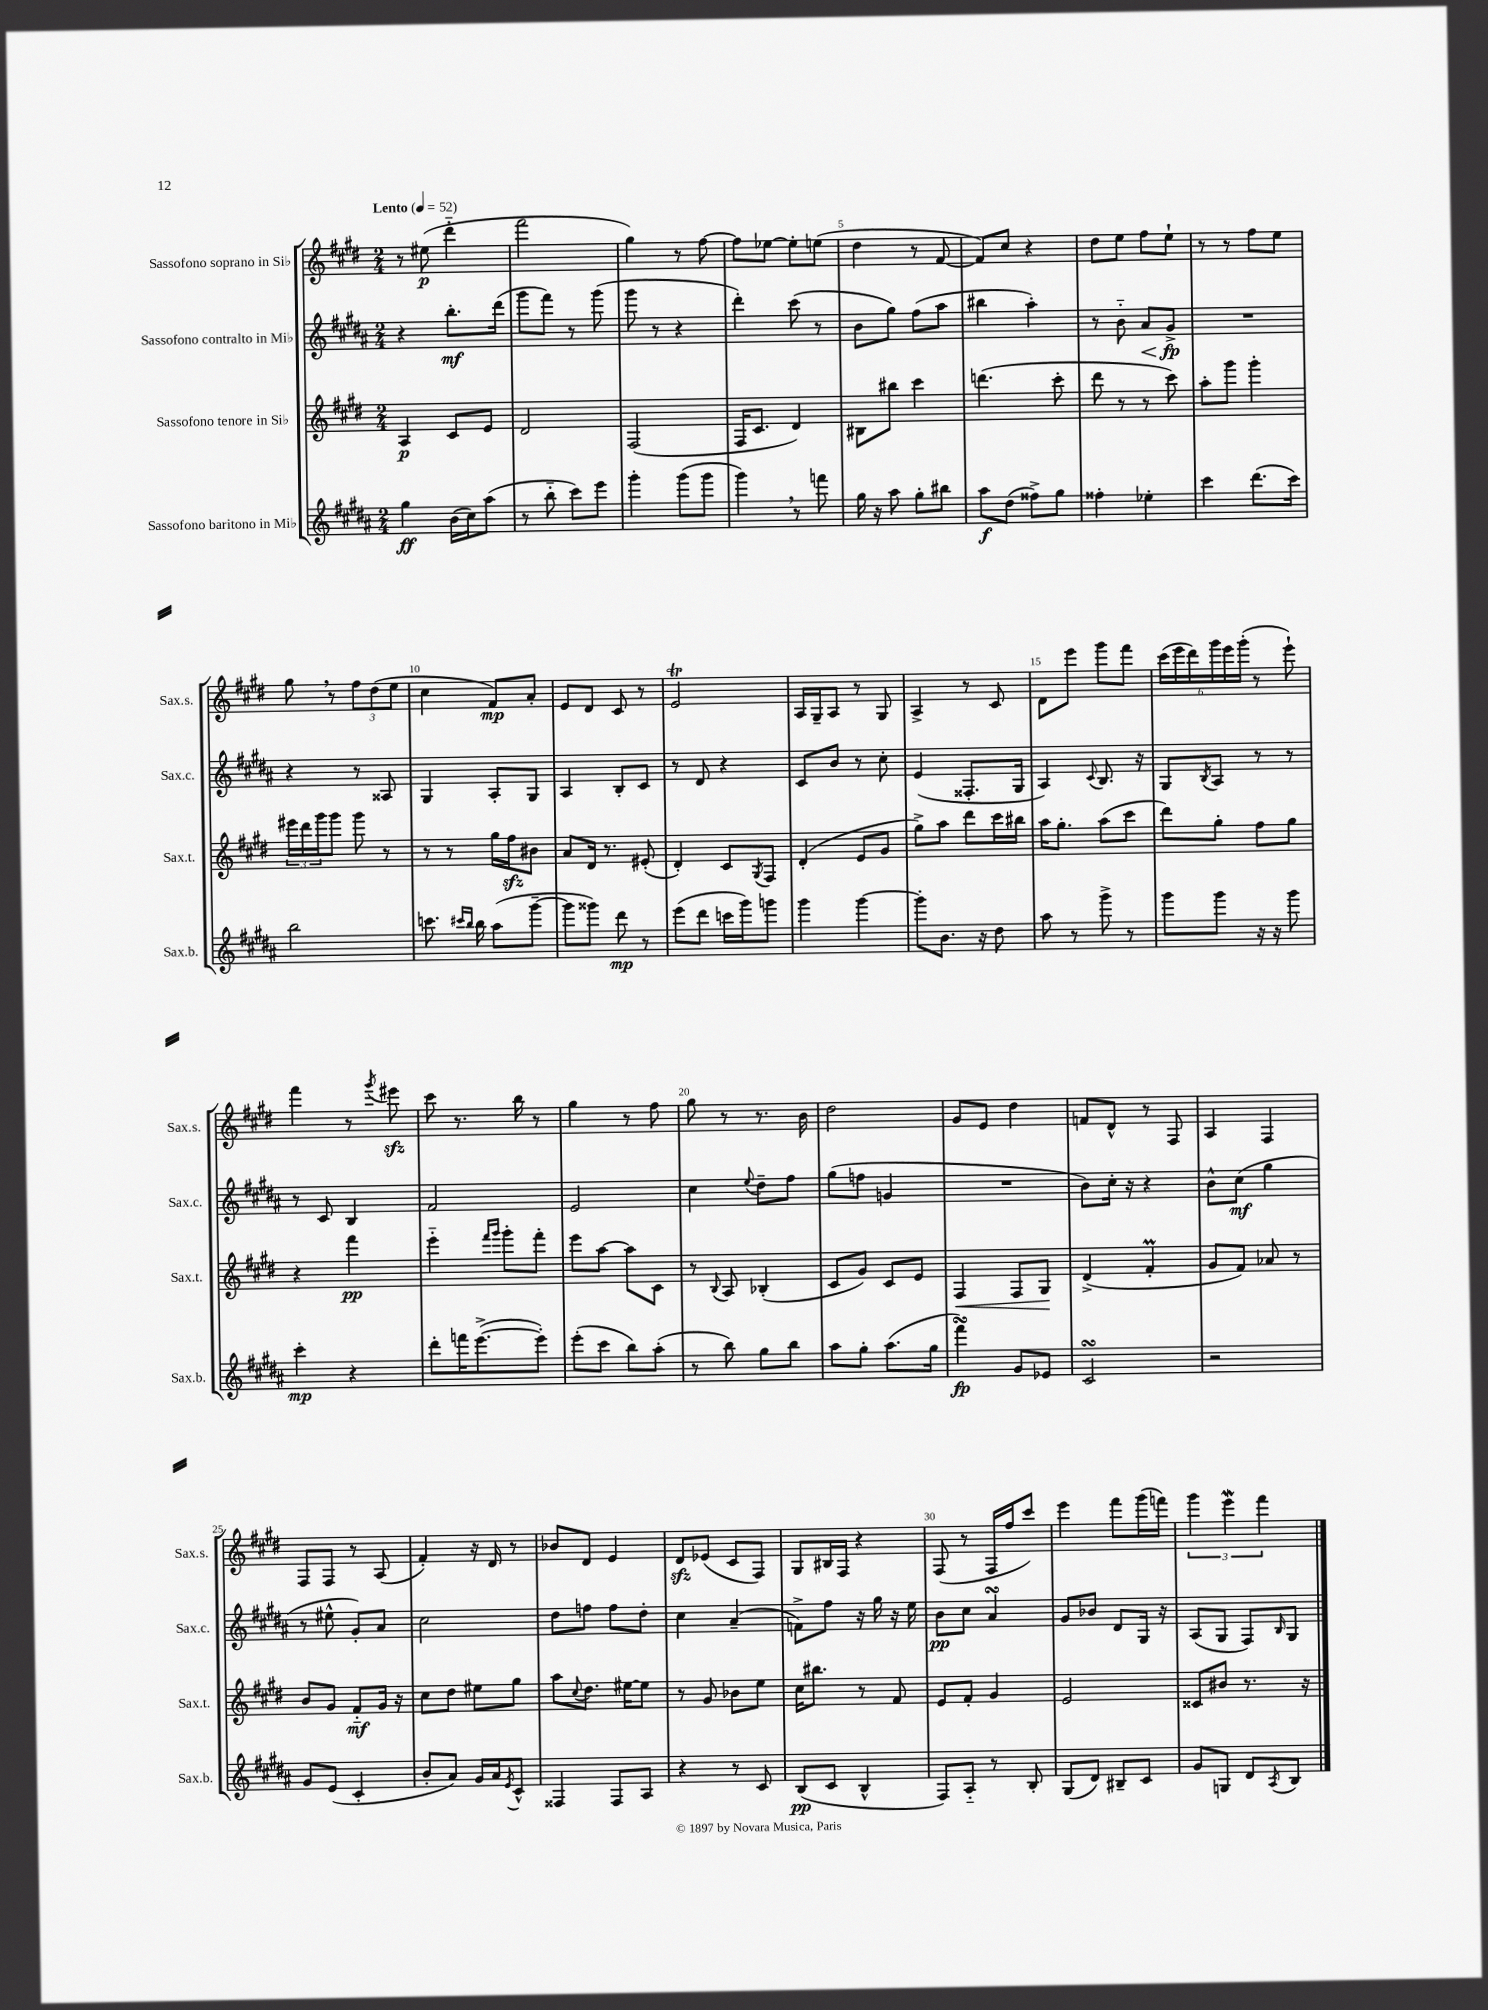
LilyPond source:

<<
\new StaffGroup <<
\new Staff = "s0" \with { instrumentName = "Sassofono soprano in Sib" shortInstrumentName = "Sax.s." } {
    \clef treble \key e \major \numericTimeSignature \time 2/4 \tempo "Lento" 4 = 52
    r8 eis''8\p( dis'''4-_ |
    fis'''2 |
    gis''4) r8 fis''8~ |
    fis''8 ees''8~ ees''8-. e''8( |
    dis''4 r8 fis'8~ |
    fis'8) cis''8 r4 |
    dis''8 e''8 fis''8 e''8-! |
    r8 r8 fis''8 e''8 |
    gis''8 \breathe r8 \tuplet 3/2 { fis''8 dis''8( e''8 } |
    cis''4 fis'8\mp) a'8-. |
    e'8 dis'8 cis'8 r8 |
    e'2\trill |
    a16 gis16-- a8 r8 gis8 |
    a4-> r8 cis'8 |
    dis'8 e'''8 gis'''8 fis'''8 |
    \tuplet 6/4 { cis'''16( e'''16 dis'''16) gis'''16 e'''16 gis'''16-.( } r8 e'''8-!) |
    fis'''4 r8 \acciaccatura { gis'''8 } eis'''8\sfz |
    cis'''8 r8. b''16 r8 |
    gis''4 r8 fis''8 |
    gis''8 r8 r8. b'16 |
    dis''2 |
    gis'8 e'8 dis''4 |
    f'8 dis'8-^ r8 fis8 |
    a4 fis4 |
    fis8 fis8 r8 a8( |
    fis'4-.) r16 dis'16 r8 |
    bes'8 dis'8 e'4 |
    dis'8\sfz ees'8( cis'8 fis8) |
    gis8 bis16 fis16 r4 |
    fis8( r8 fis16 fis''16 cis'''8) |
    e'''4 fis'''8 gis'''16( f'''16) |
    \tuplet 3/2 { gis'''4 e'''4\mordent fis'''4 } \bar "|." |
}
\new Staff = "s1" \with { instrumentName = "Sassofono contralto in Mib" shortInstrumentName = "Sax.c." } {
    \clef treble \key b \major \numericTimeSignature \time 2/4
    r4 b''8.-.\mf dis'''16( |
    gis'''8 fis'''8) r8 gis'''8( |
    gis'''8 r8 r4 |
    dis'''4-.) cis'''8( r8 |
    b'8 gis''8) fis''8( ais''8 |
    bis''4 ais''4-.) |
    r8 b'8-_ ais'8\< gis'8->\fp\! |
    R2 |
    r4 r8 aisis8 |
    gis4 ais8-. gis8 |
    ais4 b8-. cis'8 |
    r8 dis'8 r4 |
    cis'8 b'8 r8 cis''8-. |
    e'4( fisis8.-. gis16 |
    ais4) \appoggiatura { cis'8 } b8. r16 |
    gis8 \acciaccatura { b8 } ais8 r8 r8 |
    r8 cis'8 b4 |
    fis'2 |
    e'2 |
    cis''4 \appoggiatura { e''8 } dis''8-- fis''8 |
    gis''8( f''8 g'4 |
    R2 |
    b'8) cis''16-. r16 r4 |
    b'8-^ cis''8\mf( gis''4 |
    r8 eis''8-^ gis'8-.) ais'8 |
    cis''2 |
    dis''8 f''8 f''8 dis''8-. |
    cis''4 ais'4--( |
    f'8->) fis''8 r16 gis''16 r16 e''16 |
    b'8\pp cis''8 ais'4\turn |
    gis'8 bes'8 dis'8 gis16 r16 |
    ais8( gis8 fis8) \grace { b16 } gis8 \bar "|." |
}
\new Staff = "s2" \with { instrumentName = "Sassofono tenore in Sib" shortInstrumentName = "Sax.t." } {
    \clef treble \key e \major \numericTimeSignature \time 2/4
    a4\p cis'8 e'8 |
    dis'2 |
    fis2( |
    fis16 cis'8. dis'4) |
    bis8 bis''8 cis'''4 |
    d'''4.( cis'''8-. |
    dis'''8 r8 r8 cis'''8) |
    a''8-. gis'''8 gis'''4-. |
    \tuplet 3/2 { eis'''16 dis'''16 gis'''16 } gis'''8 gis'''8 r8 |
    r8 r8 gis''16 fis''16\sfz bis'8 |
    a'8 dis'16 r8. eis'8-.( |
    dis'4-.) cis'8 \acciaccatura { gis8 } fis8 |
    dis'4-.( e'8 gis'8 |
    gis''8->) a''8 dis'''8 cis'''16 bis''16 |
    a''16 gis''8.-. a''8( cis'''8 |
    dis'''8) gis''8-. fis''8 gis''8 |
    r4 fis'''4\pp |
    e'''4-_ \grace { fis'''16 gis'''16 } gis'''8-. fis'''8-. |
    e'''8 a''8~ a''8 cis'8 |
    r8 \appoggiatura { b8 } a8 bes4-.( |
    cis'8 gis'8) cis'8 e'8 |
    fis4\< fis8 gis8\! |
    dis'4->( fis'4-.\prall |
    gis'8 fis'8) aes'8 r8 |
    b'8 gis'8 fis'8-_\mf gis'16 r16 |
    cis''8 dis''8 eis''8 gis''8 |
    a''8 \appoggiatura { cis''8 } dis''8. eis''16~ eis''8 |
    r8 gis'8 bes'8 e''8 |
    cis''16 bis''8. r8 fis'8 |
    e'8 fis'8-. gis'4 |
    e'2 |
    cisis'8 bis'8 r8. r16 \bar "|." |
}
\new Staff = "s3" \with { instrumentName = "Sassofono baritono in Mib" shortInstrumentName = "Sax.b." } {
    \clef treble \key b \major \numericTimeSignature \time 2/4
    gis''4\ff b'16( cis''16) ais''8( |
    r8 b''8-_ cis'''8) e'''8 |
    gis'''4-. gis'''8( gis'''8 |
    gis'''4) \breathe r8 f'''8 |
    gis''16 r16 ais''8 gis''8-. bis''8 |
    ais''8\f dis''8( fisis''8->) gis''8 |
    fisis''4-. ees''4-. |
    cis'''4 dis'''8.( cis'''16) |
    b''2 |
    c'''8. \grace { cis'''16 b''16 } b''16 ais''8( gis'''8~-- |
    gis'''8 gisis'''8) dis'''8\mp r8 |
    e'''8( dis'''8 c'''16 gis'''16) g'''8 |
    gis'''4 gis'''4~ |
    gis'''8-. b'8. r16 dis''8 |
    ais''8 r8 gis'''8-> r8 |
    gis'''8 gis'''8 r16 r16 gis'''8 |
    cis'''4-.\mp r4 |
    dis'''8-. f'''16 e'''8.~->( e'''8-.) |
    e'''8-.( cis'''8 b''8) ais''8-.( |
    r8 b''8) gis''8 b''8 |
    ais''8 gis''8-. ais''8.( gis''16 |
    fis'''4\turn\fp) gis'8 ees'8 |
    cis'2\turn |
    r2 |
    gis'8 e'8( cis'4-. |
    b'8-. ais'8) gis'16 ais'16 \acciaccatura { e'8 } cis'8-^ |
    fisis4 fisis8 ais8 |
    r4 r8 cis'8 |
    b8\pp( cis'8 b4-^ |
    fis8) ais8-_ r8 b8-. |
    gis8( dis'8) bis8-- cis'8 |
    gis'8 g8 dis'8 \acciaccatura { ais8 } b8 \bar "|." |
}
>>
>>
\layout { \context { \Score \override BarNumber.break-visibility = ##(#f #t #t) barNumberVisibility = #(every-nth-bar-number-visible 5) } }
